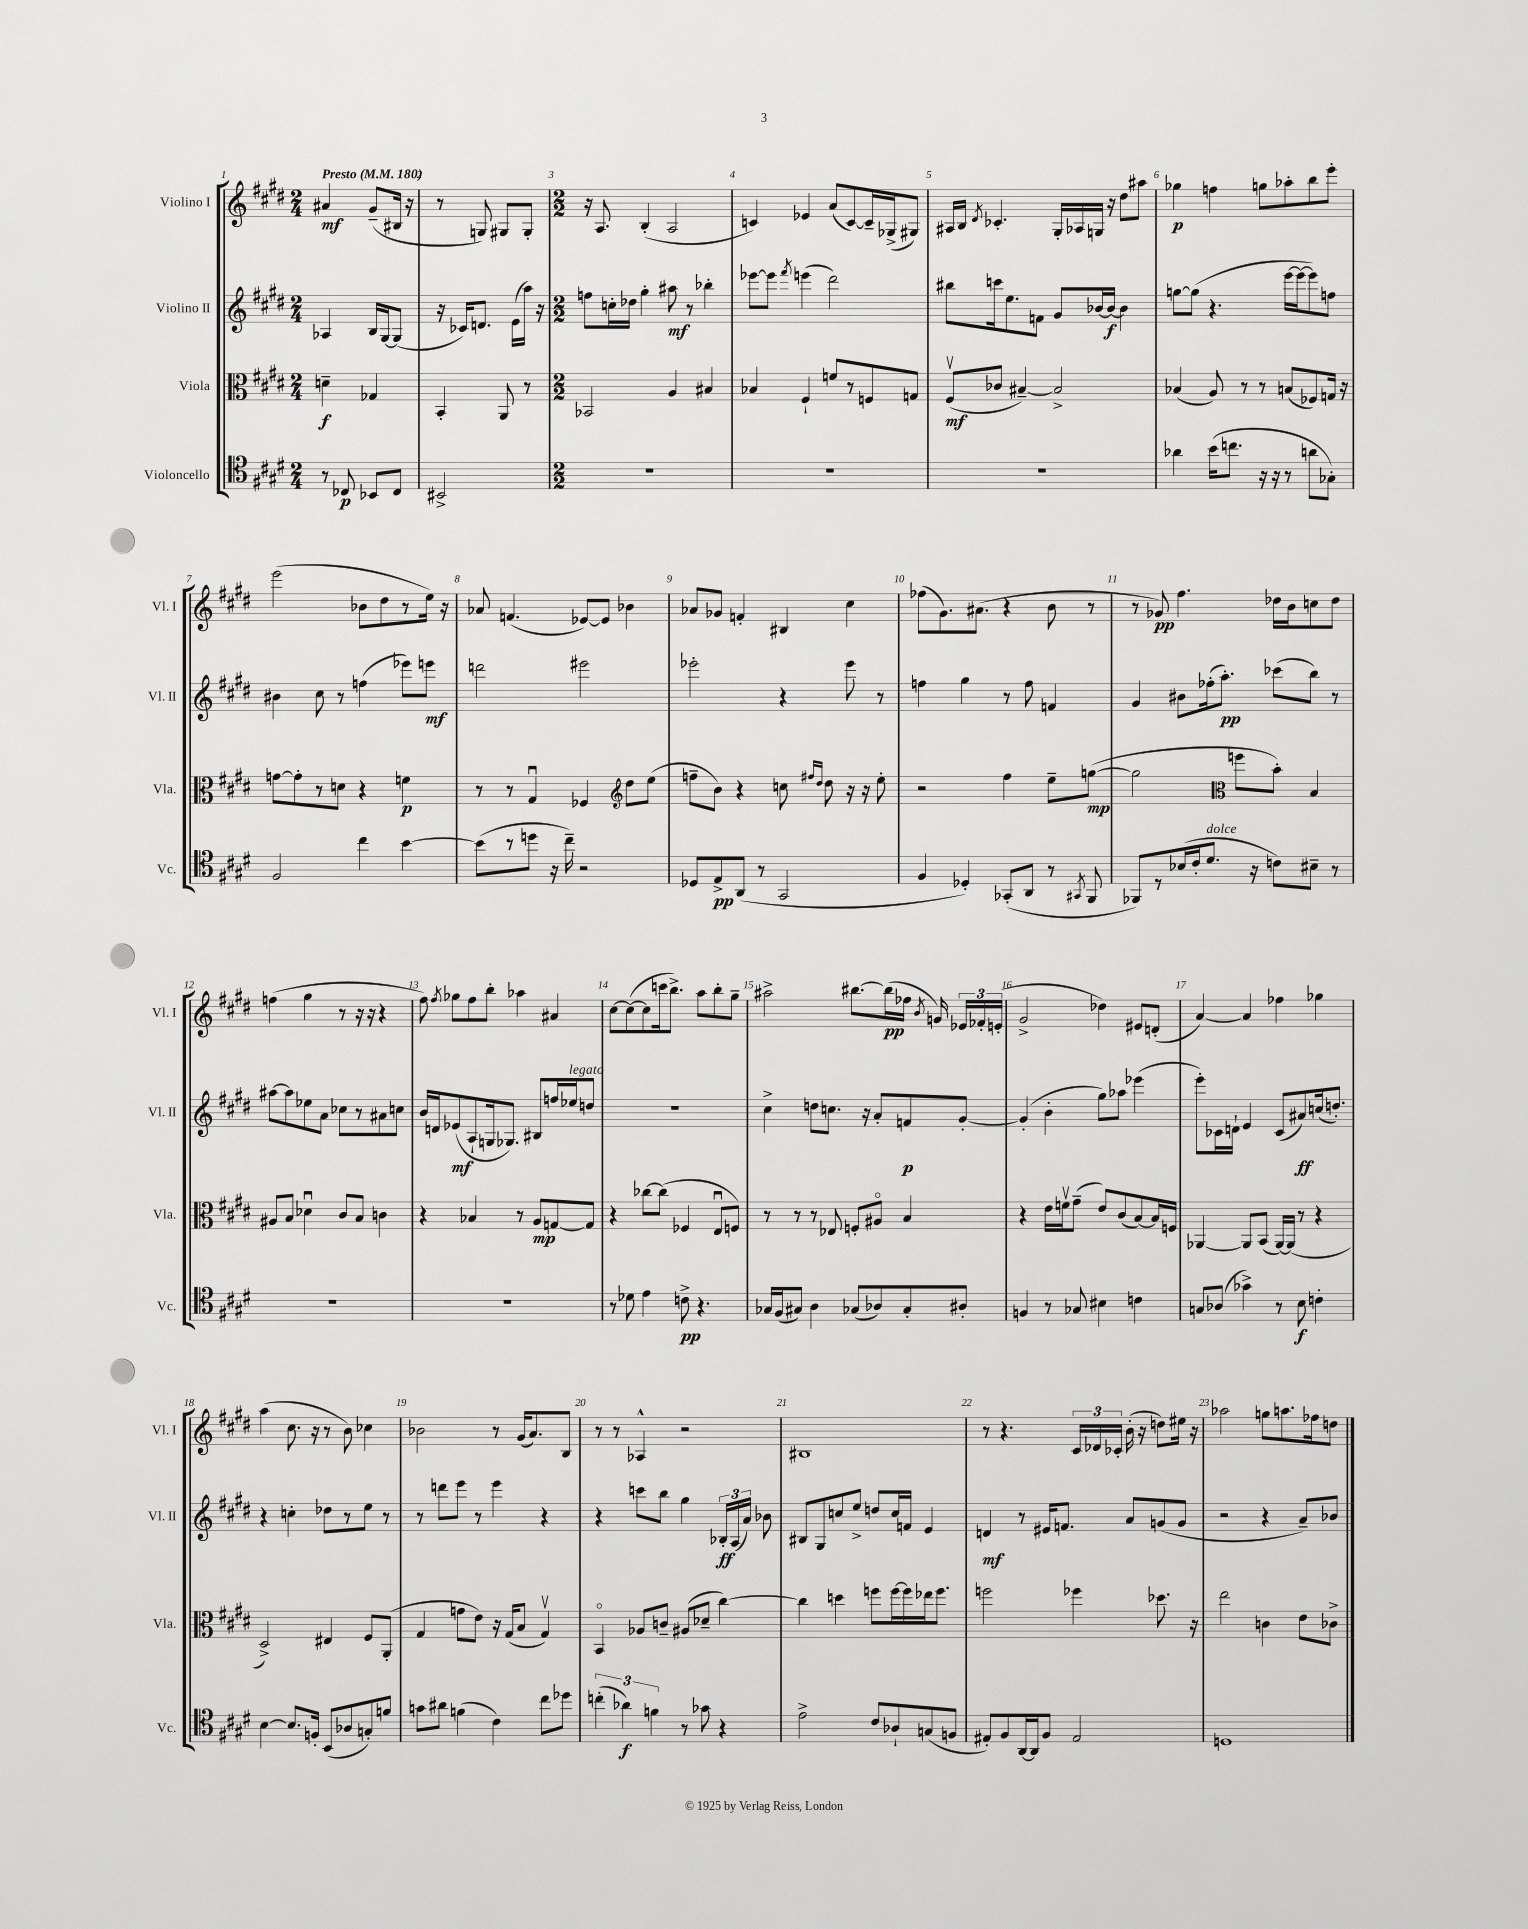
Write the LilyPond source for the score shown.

<<
\new StaffGroup <<
\new Staff = "s0" \with { instrumentName = "Violino I" shortInstrumentName = "Vl. I" } {
    \clef treble \key e \major \numericTimeSignature \time 2/4 \tempo "Presto" 4 = 180
    \autoBeamOff ais'4\mf gis'8[--( bis16] r16 |
    r8 g8) gis8[ gis8]-. |
    \numericTimeSignature \time 2/2 r16 a8. b4-.( a2 |
    c'4) ees'4 a'8[( c'8~) c'16-- ges16->( gis8]) |
    ais16[ b16] \acciaccatura { dis'8 } ces'4.-. gis16[-. aes16 g16] r16 dis''8[ ais''8] |
    ges''4\p f''4 g''8[ aes''8-. b''8 e'''8]-. |
    e'''2( bes'8[ dis''8 r8 e''16]) r16 |
    aes'8 f'4.( ees'8[~) ees'8] bes'4 |
    aes'8[ ges'8] f'4-. bis4 cis''4 |
    fes''8[( gis'8.) ais'8.]( r4 b'8 r8 |
    r8 ges'8\pp) fis''4. des''16[ b'16 c''8 des''8] |
    f''4( gis''4 r8 r16 r16 r4 |
    fis''8) \acciaccatura { fis''8 } ges''8[ fis''8 b''8]-. aes''4 ais'4 |
    cis''8[~ cis''8~( cis''8 c'''16 b''8.]->) a''8[ b''8-. gis''8]-- |
    ais''2-> bis''8.[~ bis''16\pp( fes''16] \acciaccatura { b'8 } g'16) \tuplet 3/2 { ees'16[ fes'16-. e'16]-.( } |
    gis'2-> des''4) eis'8[ d'8]-.( |
    a'4~) a'4 fes''4 ges''4 |
    a''4( cis''8. r16 r8 b'8) ces''4 |
    bes'2 r8 gis'16[( a'8.) b8] |
    r8 r8 aes4-^ r2 |
    bis1 |
    r8 r4. \tuplet 3/2 { cis'16[ des'16 ces'16]-. } b'16-.( r16 d''8[) eis''16] r16 |
    aes''2 g''8[ a''8. fes''16 d''8] \bar "|." |
}
\new Staff = "s1" \with { instrumentName = "Violino II" shortInstrumentName = "Vl. II" } {
    \clef treble \key e \major \numericTimeSignature \time 2/4
    \autoBeamOff aes4 b16[ gis16~ gis8]( |
    r16 ces'16[) d'8.] e'16[( a''16]) r16 |
    \numericTimeSignature \time 2/2 f''8[ c''16-. des''16] gis''4-. ais''8\mf r8 bes''4-. |
    ees'''8[~ ees'''8] \acciaccatura { fis'''8 } e'''4( dis'''2) |
    bis''8[ c'''16 e''8. f'8] gis'8[ bes'16~ bes'16]~\f bes'4 |
    g''8[~ g''8]( r4. e'''16[~ e'''16~ e'''8) f''8] |
    bis'4 cis''8 r8 f''4( ees'''8[) e'''8]\mf |
    d'''2 eis'''2 |
    ees'''2-. r4 ees'''8 r8 |
    f''4 gis''4 r8 f''8 f'4 |
    gis'4 bis'8[ fes''16-.( a''8.]-.\pp) ces'''8[( b''8]) r8 |
    ais''8[~ ais''8 ees''8 a'8] ces''8[ r8 ais'8 c''8] |
    b'16[ d'16 ees'8\mf( a8-! g16 ges8.]) bis8[ f''16 ees''16^\markup { \italic "legato" } d''8] |
    R1 |
    cis''4-> d''8[ c''8.] r16 a'8[-. f'8\p gis'8]~-. |
    gis'4-.( b'4-. gis''8[) aes''8] ees'''4( |
    e'''8[-.) ces'16 d'16]-! e'4 ces'8[( ais'8\ff) c''16( d''8.]-.) |
    r4 c''4-. des''8[ r8 e''8] r8 |
    r8 d'''8[ e'''8] r8 e'''4 r4 |
    r4 c'''8[ b''8] gis''4 \tuplet 3/2 { bes16[-.\ff a16( a'16]) } bes'8 |
    bis8[ gis8 c''8 e''8]-> d''8[ c''16 f'16] e'4 |
    d'4\mf r8 eis'16[ f'8.] a'8[ g'8( g'8] |
    r2 r4 a'8[--) bes'8] \bar "|." |
}
\new Staff = "s2" \with { instrumentName = "Viola" shortInstrumentName = "Vla." } {
    \clef alto \key e \major \numericTimeSignature \time 2/4
    \autoBeamOff d'4--\f ges4 |
    b,4-. a,8 r8 |
    \numericTimeSignature \time 2/2 bes,2 a4 bis4 |
    bes4 fis4-! f'8[ r8 f8 g8] |
    fis8[\upbow\mf( ces'8] bis4~--) bis2-> |
    bes4( a8) r8 r8 b8[( fes8) g16] r16 |
    g'8[~ g'8-. r8 d'8] r4 f'4\p |
    r8 r8 gis4\downbow fes4 \clef treble dis''8[ e''8]( |
    f''8[-- b'8]) r4 c''8 \grace { fis''16[ dis''16] } dis''8 r16 r16 e''8-. |
    r2 fis''4 e''8[-- g''8]~\mp( |
    g''2 \clef alto f''8[ b'8]-.) b4 |
    ais8[ b8] des'4\downbow cis'8[ b8] c'4 |
    r4 bes4 r8 a8[\mp g8~ g8] |
    r4 ces''8[~ ces''8]( fes4 e8[\downbow f8]) |
    r8 r8 r8 ees8 f8[-. ais8]\flageolet b4 |
    r4 e'16[ f'16\upbow gis'8]--( e'8[) cis'8( b8~) b16 f16] |
    aes,4~ aes,8[ b,8]( aes,16[~) aes,16]( r8 r4 |
    dis2->) eis4 fis8[ a,8]-.( |
    gis4 g'8[ e'8]) r16 gis16[( b8] gis4\upbow) |
    b,4\flageolet aes8[ c'8]-- ais8[( des'8]-- cis''4~) |
    cis''4 d''4 f''8[ f''16~ f''16 ees''16 f''8.] |
    f''2 fes''4 des''8. r16 |
    e''2 c'4 e'8[ ces'8]-> \bar "|." |
}
\new Staff = "s3" \with { instrumentName = "Violoncello" shortInstrumentName = "Vc." } {
    \clef tenor \key e \major \numericTimeSignature \time 2/4
    \autoBeamOff r8 ces8\p bes,8[ ces8] |
    bis,2-> |
    \numericTimeSignature \time 2/2 R1 |
    R1 |
    R1 |
    aes'4 b'16[( c''8.] r16 r16 r8 a'8[ ges8]-.) |
    fis2 cis''4 b'4~ |
    b'8[( r8 d''8] r16 cis''16--) r2 |
    des8[ e8->\pp a,8]( r8 gis,2 |
    fis4 des4-.) ges,8[-.( a,8] r8 \acciaccatura { gis,8 } fis,8 |
    fes,8[) r8 bes16( cis'16-. dis'8.]^\markup { \italic "dolce" } r16 c'8[) bis8]-- r8 |
    R1 |
    r1 |
    r8 des'8 e'4 c'8->\pp r4. |
    ges16[ fis16( gis8]) a4 ges8[( aes8) ges8-. ais8]-. |
    f4 r8 ges8 bis4 c'4 |
    g8[ aes8]( ges'4->) r8 b8\f c'4-. |
    b4~ b8.[ f16]-. b,8[( aes8 g8-.) f'8] |
    g'8[ ais'8] f'4( cis'4) cis''8[ des''8] |
    \tuplet 3/2 { c''4-.( aes'4\f) f'4 } r8 ges'8 r4 |
    e'2-> cis'8[ aes8-! g8( f8] |
    eis8[-.) fis8 a,16~ a,16 fis8] eis2 |
    d1 \bar "|." |
}
>>
>>
\layout { \context { \Score \override BarNumber.break-visibility = ##(#f #t #t) barNumberVisibility = #all-bar-numbers-visible } }
